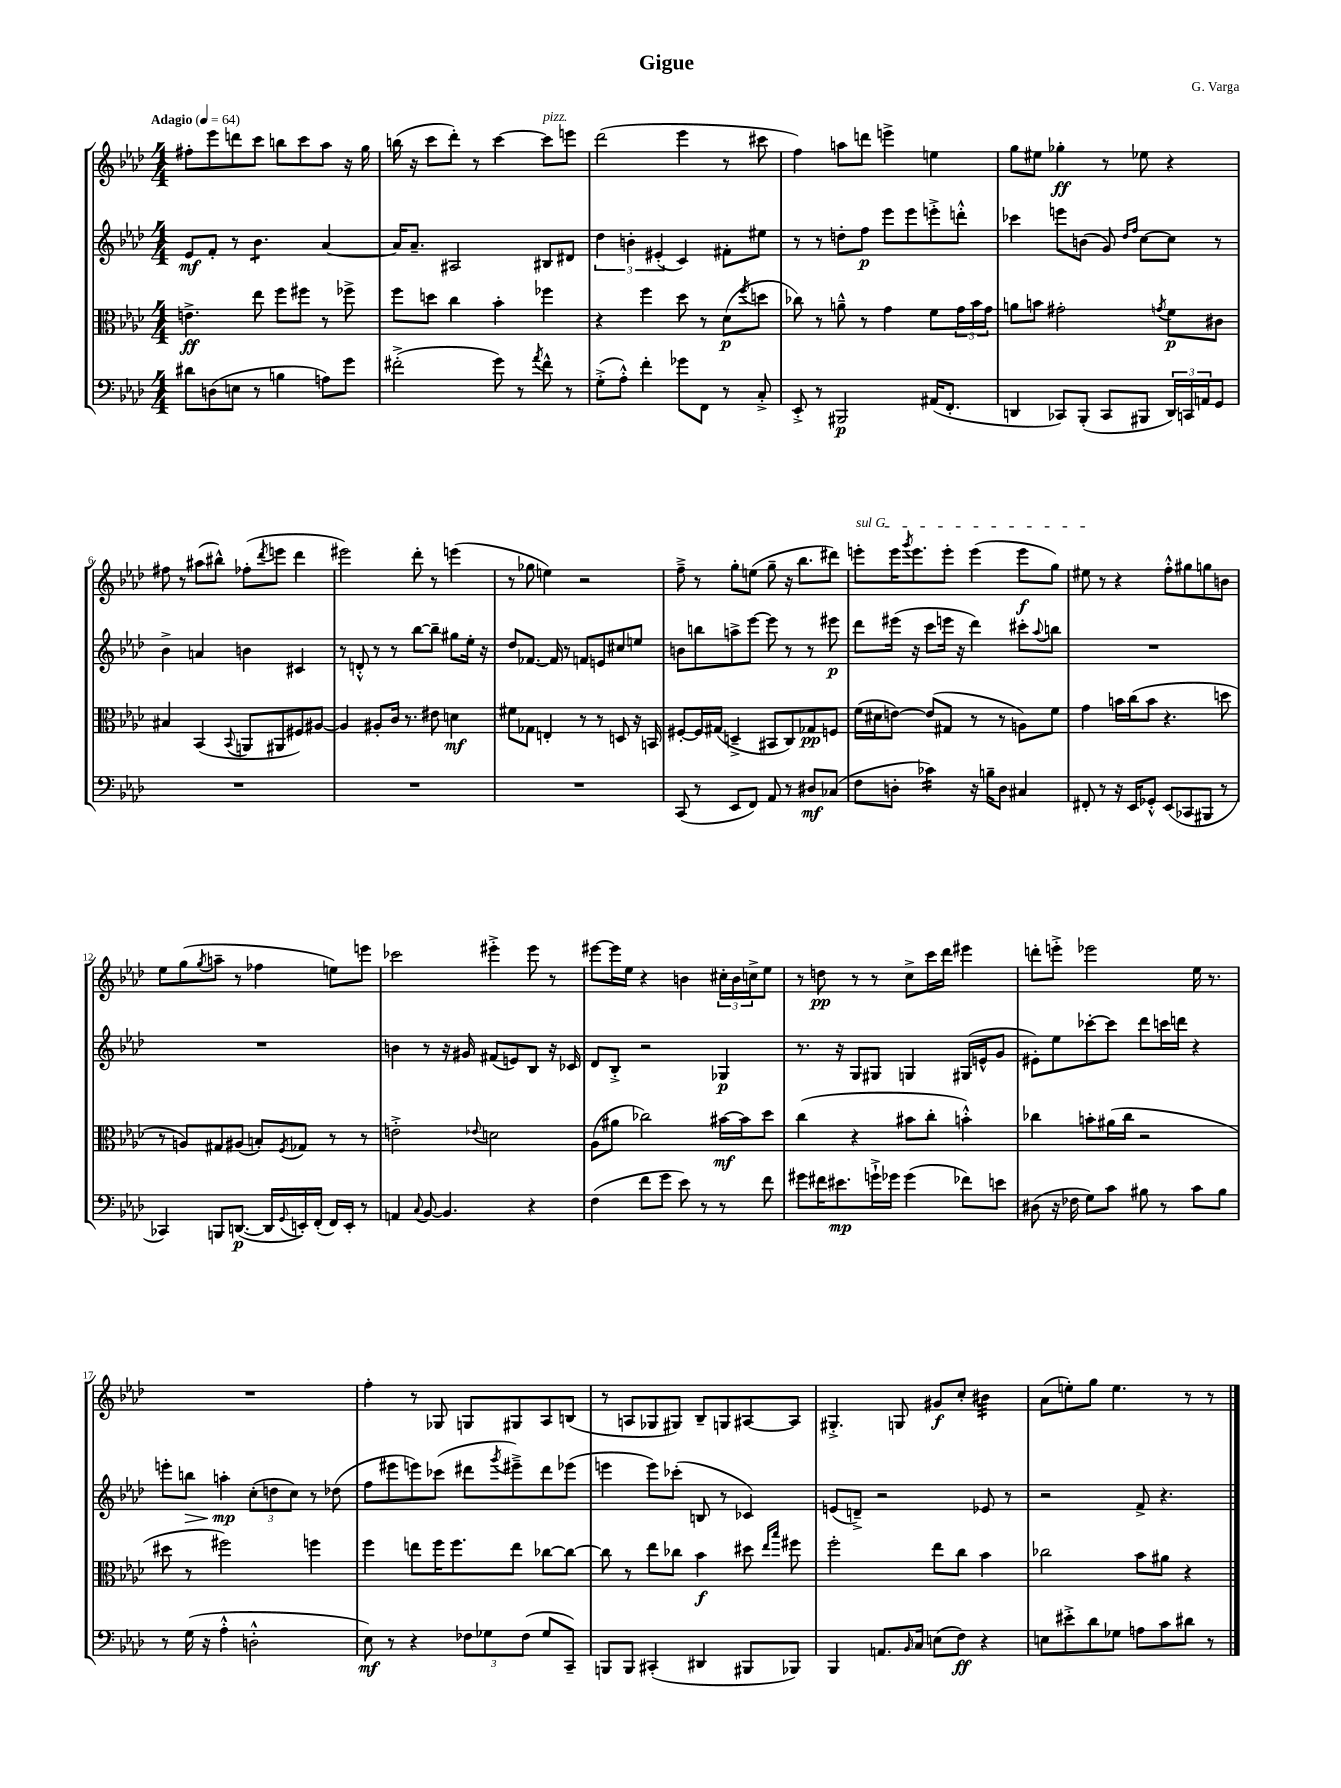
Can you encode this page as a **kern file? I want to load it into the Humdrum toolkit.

**kern	**kern	**kern	**kern
*staff4	*staff3	*staff2	*staff1
*clefF4	*clefC3	*clefG2	*clefG2
*k[b-e-a-d-]	*k[b-e-a-d-]	*k[b-e-a-d-]	*k[b-e-a-d-]
*M4/4	*M4/4	*M4/4	*M4/4
*MM64	*MM64	*MM64	*MM64
8d#	4.e^	8e-	8ff#'
(8D	.	8f'	8eee-
8E	.	8r	8ddd
8r	8ee-	4.b-	8ccc
4B	8ff	.	8bb
.	8ff#	.	8ccc
8A)	8r	[4a-	8aa-
8g	8ff-^	.	16r
.	.	.	16gg
=	=	=	=
(2f#'^	8ff	16a-]	(16bb
.	.	8.a-~	16r
.	8dd	.	8ccc
.	4cc	2A#	8ddd-')
.	.	.	8r
8g)	4b-'	.	[4ccc
8r	.	.	.
8qa-	.	.	.
8f#^^	4ff-	8B#	8ccc]
8r	.	8d#	8eee
=	=	=	=
(8G'^	4r	6dd-	(2ddd-
8A-'^^)	.	.	.
.	.	6b'	.
4f'	4ff	.	.
.	.	(6e#'	.
8g-	8dd-	4c)	4eee-
8FF	8r	.	.
8r	(8d-	8f#'	8r
.	8qff	.	.
8C'^	8dd	8ee#	8ccc#
=	=	=	=
8EE-'^	8cc-)	8r	4ff)
8r	8r	8r	.
2BBB#	8a~^^	8dd'	8aa
.	8r	8ff	8ddd
.	4g	8eee-	4eee^
.	.	8eee-	.
(16AA#	8f	8eee'^	4ee
8.FF'	.	.	.
.	24g	8ddd'^^	.
.	24b-	.	.
.	24g	.	.
=	=	=	=
4DD	8a	4ccc-	8gg
.	8b	.	8ee#
8CC-)	2g#'	8eee	4gg-'
(8BBB-'	.	(8b	.
8CC-	.	8g)	8r
.	.	16qqdd-	.
.	.	16qqff	.
8BBB#	.	[8cc	8ee-
.	8qg	.	.
24DD)	8f	8cc]	4r
24CC	.	.	.
24AA	.	.	.
8GG	8c#	8r	.
=	=	=	=
1r	4B#	4b-^	8ff#
.	.	.	8r
.	(4BB-	4a	(8aa#
.	.	.	8bb#^^)
.	8qqBB-	.	.
.	8AA	4b	(8ff-'
.	.	.	8qddd-
.	8AA#	.	8eee
.	8F#)	4c#	4ddd-
.	[8A#	.	.
=	=	=	=
1r	4A#]	8r	2eee#)
.	.	8d'^^	.
.	8A#'	8r	.
.	16c	8r	.
.	8.r	.	.
.	.	[8bb-	8ddd-'
.	8e#	8bb-~]	8r
.	4d	8gg#	(4eee
.	.	16ee-'	.
.	.	16r	.
=	=	=	=
1r	8f#	8dd-	8r
.	8G-	[8.f-	8gg-
.	4E'	.	4ee)
.	.	16f-]	.
.	.	8r	.
.	8r	8f	2r
.	8r	8e	.
.	8D	8cc#	.
.	16r	8ee	.
.	16BB	.	.
=	=	=	=
(8CC	[8F#'	8b	8ff~^
8r	16F#]	8bb	8r
.	(16G#	.	.
8EE-	4D~^	8aa^	8gg'
8FF)	.	[8eee-	(8ee
8AA-	8BB#	8eee-]	8gg~
8r	8C)	8r	16r
.	.	.	8.bb-
8D#	8G-	8r	.
(8C-	8F	8eee#	8ddd#)
=	=	=	=
8F	(16f	8ddd-	8eee'
.	16d#	.	.
8D'	[8e)	(16eee#	16eee
.	.	.	8qggg
.	.	16r	8.eee
4c-)	(8e]	8ccc	.
.	8G#	16eee	8eee'
.	.	16r	.
16r	8r	4ddd-)	(4eee
16B~	.	.	.
8D	8r	.	.
4C#	8A)	8ccc#'	8eee
.	.	8qqaa-	.
.	8f	8bb	8gg)
=	=	=	=
8FF#'	4g	1r	8ee#
8r	.	.	8r
16r	16b	.	4r
16EE-	(16cc	.	.
8GG-'^^	8b	.	.
(8EE-	4.r	.	8ff'^^
8CC-	.	.	8gg#
8BBB#	.	.	8gg
8r	8dd	.	8b
=	=	=	=
4CC-)	8r	1r	8ee-
.	8A)	.	(8gg
.	.	.	8qgg
8BBB	8G#	.	8aa~
([8.DD	(8A#	.	8r
.	8B')	.	4ff-
16DD]	.	.	.
8qqGG	8qF	.	.
16EE')	8G-	.	.
(16FF'	.	.	.
16FF)	8r	.	8ee)
16EE'	.	.	.
8r	8r	.	8eee
=	=	=	=
4AA	2e'^	4b	2ccc-
8qqC	.	.	.
[8BB-	.	8r	.
4.BB-]	.	16r	.
.	.	16g#	.
.	8qqe-	.	.
.	2d	(8f#	4eee#'^
.	.	8e)	.
4r	.	8B-	8eee#
.	.	16r	8r
.	.	16c-	.
=	=	=	=
(4F	(8A-	8d-	[8eee#
.	8a#	8B-'^	16eee#]
.	.	.	16ee-
8f	2cc-)	2r	4r
8g	.	.	.
8e-)	.	.	4b
8r	.	.	.
8r	[16b#	4G-	24cc#'
.	.	.	24b
.	16b#]	.	.
.	.	.	24cc^
8f	8dd-	.	8ee-
=	=	=	=
8g#	(4cc	8.r	8r
16f#	.	.	8dd
8.e#	.	16r	.
.	4r	8G	8r
16g`^	.	8G#	8r
16g-	.	.	.
(4g-	8b#	4G	8cc^
.	8cc'	.	16ccc
.	.	.	16ddd-
8f-)	4b'^^)	(16G#	4eee#
.	.	16e^^	.
8e	.	8g	.
=	=	=	=
(8D#	4cc-	8e#')	8ddd'
16r	.	8ee-	8eee'^
16F-	.	.	.
8G)	8b'	[8ccc-'	2eee-
8c	(16a#	8ccc-]	.
.	16cc-	.	.
8B#	2r	8ddd-	.
8r	.	16ccc	.
.	.	16ddd	.
8c	.	4r	16ee-
.	.	.	8.r
8B#	.	.	.
=	=	=	=
8r	8dd#	8eee'	1r
(16G	8r	8bb	.
16r	.	.	.
4A-'^^	2ff#)	4aa'	.
2D'^^	.	(12cc'	.
.	.	12dd	.
.	.	12cc)	.
.	4ff	8r	.
.	.	(8dd-	.
=	=	=	=
8E-)	4ff	8ff	4ff'
8r	.	8eee#	.
4r	8ee	8eee)	8r
.	16ff	(8ccc-	8G-
.	8.ff	.	.
12F-	.	8ddd#	8G
12G-	.	.	.
.	.	8qggg	.
.	8ee	8eee#~^)	8G#
(12F-	.	.	.
8G-	[8cc-	8ddd#	8A-
8CC~)	8cc-_	(8eee-	(8B
=	=	=	=
8BBB	8cc-]	4eee	8r
8BBB	8r	.	8A
(4CC#'	8ee-	8eee)	8G-
.	8cc-	(8ccc-'	8G#)
4DD#	4b-	8B	8B-~
.	.	8r	8G
8BBB#	8dd#	4c-)	[8A#
.	16qqee-	.	.
.	16qqbb-	.	.
8BBB-)	8ff#	.	8A#]
=	=	=	=
4BBB-	2ff'	(8e	4.G#'^
.	.	8d~^)	.
8.AA	.	2r	.
.	.	.	8G
16qqBB-	.	.	.
16C	.	.	.
(8E	8ee-	.	8g#
8F)	8cc	.	8cc'
4r	4b-	8e-	4b#
.	.	8r	.
=	=	=	=
8E	2cc-	2r	(8a-
8e#'^	.	.	8ee')
8d-	.	.	8gg
8G-	.	.	4.ee
8A	8b-	8f^	.
8c	8a#	4.r	.
8d#	4r	.	8r
8r	.	.	8r
==	==	==	==
*-	*-	*-	*-
